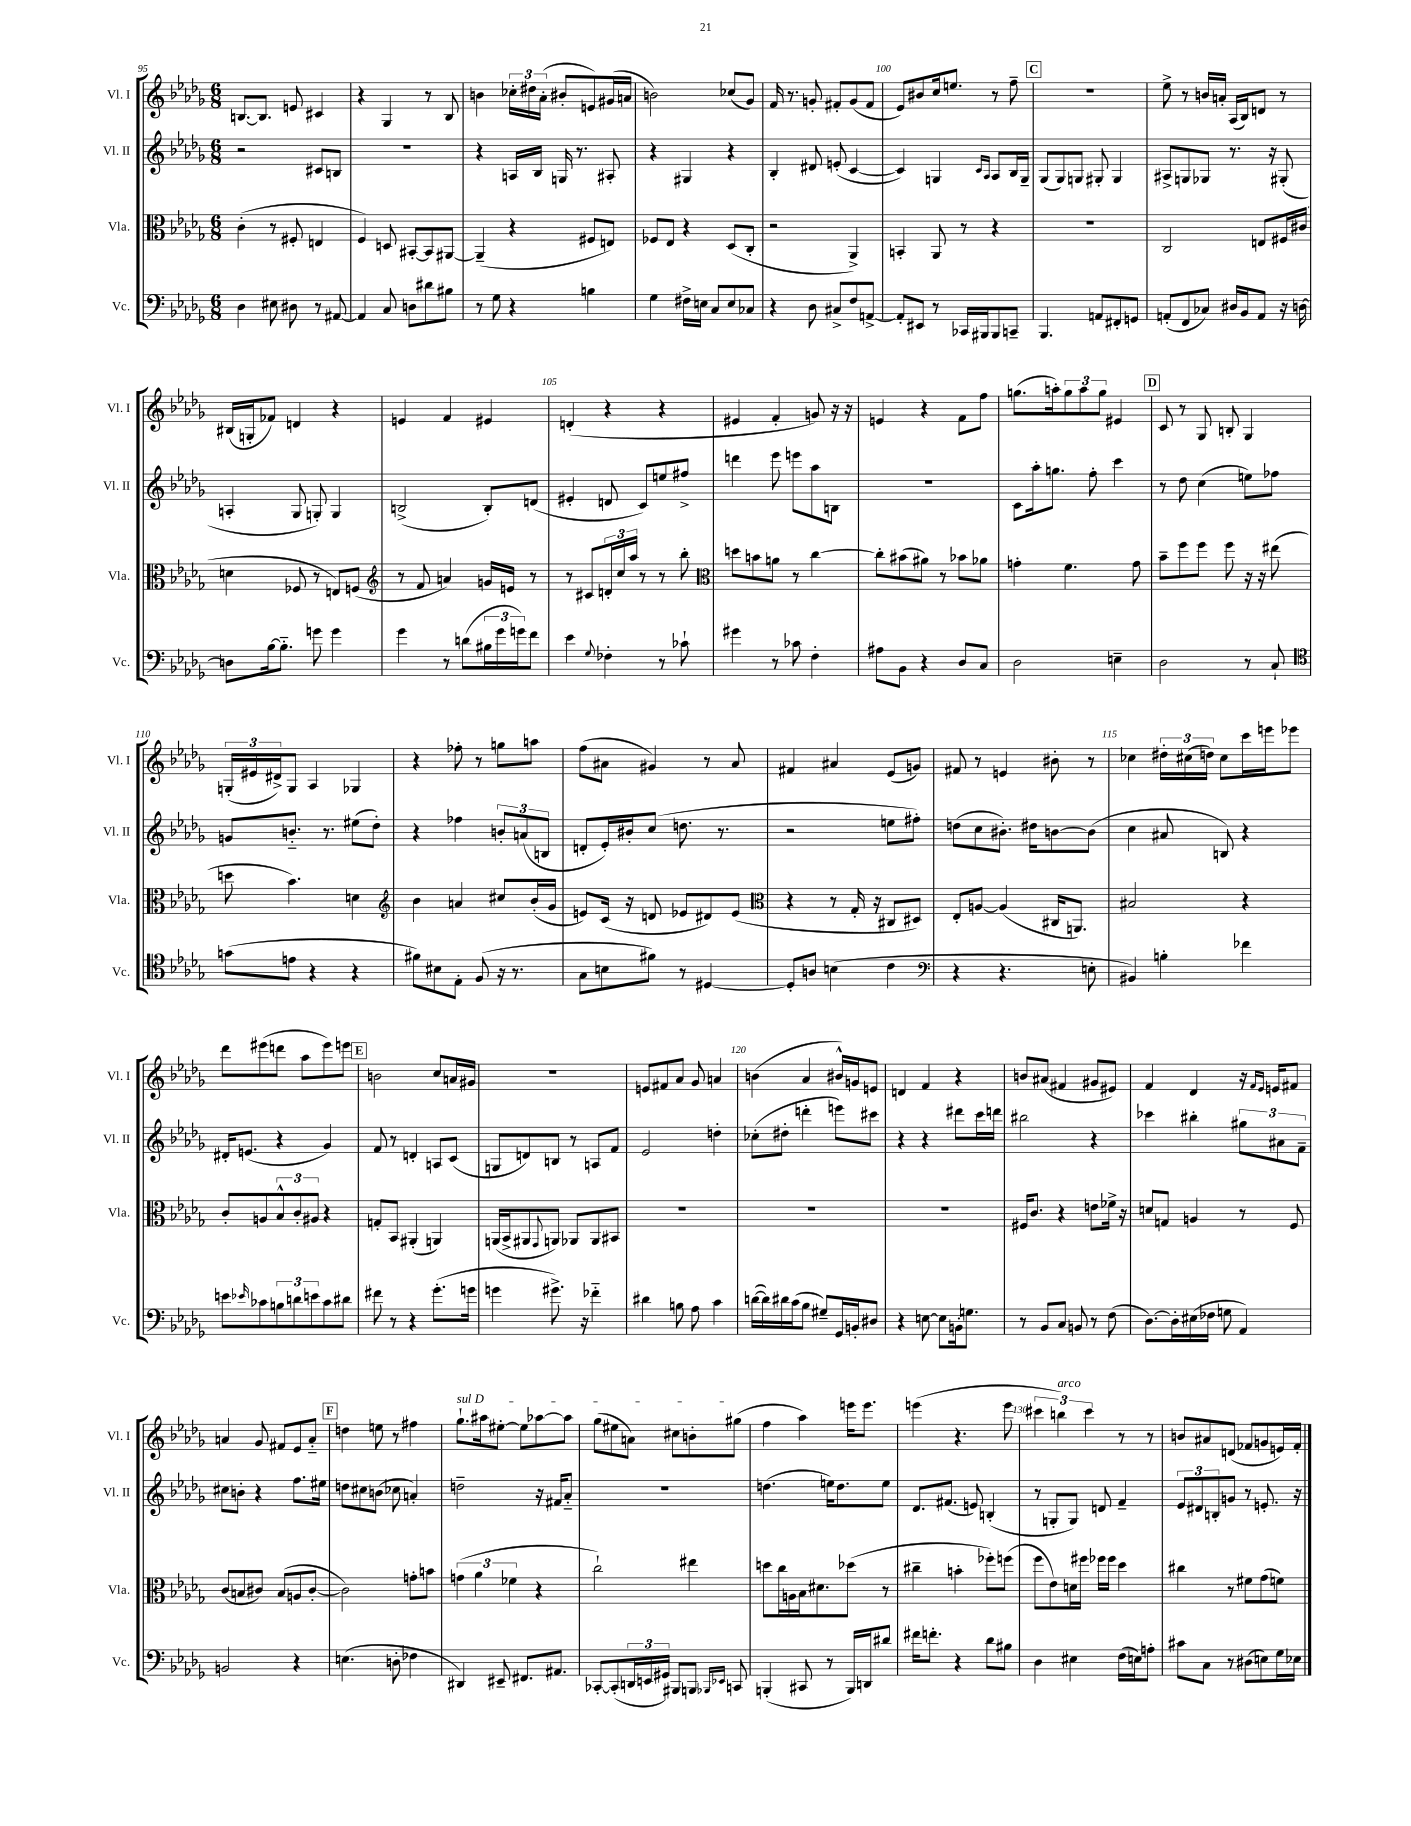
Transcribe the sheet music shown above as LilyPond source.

<<
\new StaffGroup <<
\new Staff = "s0" \with { instrumentName = "Vl. I" shortInstrumentName = "Vl. I" } {
    \clef treble \key des \major \numericTimeSignature \time 6/8
    b8.~ b8. e'8 cis'4 |
    r4 ges4 r8 bes8 |
    b'4 \tuplet 3/2 { ces''16-. dis''16 aes'16-.( } bis'8-. e'8) gis'16( a'16 |
    b'2) ces''8( ges'8) |
    f'16 r8. g'8-. fis'8-. g'8( fis'8 |
    ees'8) bis'8 c''16 e''8. r8 f''8-- |
    \mark \markup { \box "C" } R2. |
    ees''8-> r8 b'16 a'16-. aes16( bes16) d'8 r8 |
    bis16( g16-. fes'8) d'4 r4 |
    e'4 f'4 eis'4 |
    d'4-.( r4 r4 |
    eis'4 f'4-. g'8) r16 r16 |
    e'4 r4 f'8 f''8 |
    g''8.( a''16-.) \tuplet 3/2 { g''8 a''8 g''8 } eis'4 |
    \mark \markup { \box "D" } c'8 r8 ges8 b8-. ges4 |
    \tuplet 3/2 { g16-.( eis'16 dis'16->) } g8 aes4 ges4 |
    r4 fes''8-. r8 g''8 a''8 |
    f''8( ais'8 gis'4) r8 ais'8 |
    fis'4 ais'4 ees'8( g'8) |
    fis'8 r8 e'4 bis'8-. r8 |
    ces''4 \tuplet 3/2 { dis''16-. cis''16( d''16) } cis''8 c'''16 e'''16 ees'''8 |
    des'''8 eis'''8( d'''8 aes''8 eis'''8) e'''8 |
    \mark \markup { \box "E" } b'2 c''8 a'16 gis'16 |
    R2. |
    e'8 fis'8 aes'8 ges'8 a'4 |
    b'4( aes'4 bis'16-^) g'16 e'8 |
    d'4 f'4 r4 |
    b'8 ais'8( fis'4 gis'8 eis'8) |
    f'4 des'4 r16 \grace { f'16 ees'16 } e'16 fis'8 |
    a'4 ges'8 fis'8 ees'8 a'8-_ |
    \mark \markup { \box "F" } d''4 e''8 r8 fis''4 |
    \once \override TextSpanner.bound-details.left.text = \markup { \italic "sul D" } ges''8.-!\startTextSpan ais''16 eis''8~-. eis''8 aes''8~ aes''8 |
    ges''8( eis''8 a'8) cis''8 b'8-. gis''8\stopTextSpan( |
    f''4 aes''4) e'''16 e'''8. |
    e'''4( r4. e'''8 |
    \tuplet 3/2 { cis'''4 b''4^\markup { \italic "arco" }) cis'''4 } r8 r8 |
    b'8 ais'8 d'8( fes'8 g'8 e'16) fes'16-. \bar "|." |
}
\new Staff = "s1" \with { instrumentName = "Vl. II" shortInstrumentName = "Vl. II" } {
    \clef treble \key des \major \numericTimeSignature \time 6/8
    r2 cis'8 b8 |
    R2. |
    r4 a16 bes16 g16 r8. ais8-. |
    r4 gis4 r4 |
    bes4-. dis'8 e'8-.( c'4~ |
    c'4) g4 \grace { c'16 aes16 } aes8 bes16 g16-- |
    \mark \markup { \box "C" } ges8( ges8) g8 gis8-. gis4 |
    ais8-> g8 ges8 r8. r16 gis8-.( |
    a4-. ges8 g8-.) g4 |
    b2->( b8-.) d'8( |
    eis'4-. d'8 c'8) e''8 fis''8-> |
    d'''4 ees'''8 e'''8 aes''8 b8 |
    R2. |
    c'8 aes''16-. g''8. f''8-. c'''4 |
    \mark \markup { \box "D" } r8 des''8 c''4( e''8) fes''8 |
    g'8 b'8.-_ r8. eis''8( des''8-.) |
    r4 fes''4 \tuplet 3/2 { b'8-. a'8( b8 } |
    d'8-. ees'16-.) bis'16-. c''8( d''8. r8. |
    r2 e''8 fis''8-.) |
    d''8( c''8 bis'8.-.) dis''16 b'8~ b'8( |
    c''4 ais'8 b8) r4 |
    dis'16-. e'8.( r4 ges'4) |
    \mark \markup { \box "E" } f'8 r8 d'4-. a8 c'8( |
    g8 d'8) b8 r8 a8 f'8 |
    ees'2 d''4-. |
    ces''8-.( dis''8-. d'''4-. e'''8) cis'''8 |
    r4 r4 dis'''8 c'''16 d'''16 |
    bis''2 r4 |
    ces'''4 bis''4-. \tuplet 3/2 { gis''8 ais'8 f'8-- } |
    cis''8 b'8-. r4 f''8. eis''16 |
    \mark \markup { \box "F" } d''8 cis''8 b'8( ces''8 a'4-.) |
    d''2-- r16 fis'16 aes'8-_ |
    R2. |
    d''4.( e''16) d''8. e''8 |
    des'8. fis'8.( e'8) b4-.( |
    r8 g8-. g8) d'8 f'4-- |
    \tuplet 3/2 { ees'8 dis'8 b8-. } g'8 r8 e'8.-. r16 \bar "|." |
}
\new Staff = "s2" \with { instrumentName = "Vla." shortInstrumentName = "Vla." } {
    \clef alto \key des \major \numericTimeSignature \time 6/8
    c'4-.( r8 fis8-. e4 |
    f4) d8 bis,8~-. bis,8 ais,8~ |
    ais,4--( r4 fis8 e8) |
    fes8 ees8 r4 des8( c8-. |
    r2 aes,4->) |
    b,4-. aes,8 r8 r4 |
    \mark \markup { \box "C" } r2. |
    c2 e8 fis16 cis'16( |
    d'4 fes8 r8 e8) f8( |
    \clef treble r8 f'8 a'4) g'16 e'16 r8 |
    r8 cis'8 \tuplet 3/2 { d'16-. c''16 aes''16 } r8 r8 bes''8-. |
    \clef alto d''8 b'8 a'8 r8 c''4~ |
    c''8-. bis'8( ais'8) r8 bes'8 aes'8 |
    g'4-. f'4. g'8 |
    \mark \markup { \box "D" } bes'8-- f''8 f''8 f''8 r16 r16 eis''8( |
    d''8 bes'4.) d'4 |
    \clef treble bes'4 a'4 cis''8 bes'16-.( ges'16 |
    e'8) c'16( r16 d'8 ees'8 dis'8) ees'8( |
    \clef alto r4 r8 ges16-. r16 cis8 dis8) |
    ees8-. a8~ a4( cis16 a,8.) |
    bis2 r4 |
    c'8-. a8 \tuplet 3/2 { bes8-^ c'8-. ais8 } r4 |
    \mark \markup { \box "E" } g8-. bes,8 ais,4-.( a,4) |
    a,16( bes,16-> ais,8 \appoggiatura { ges,8 } a,8) aes,8 aes,8 bis,8 |
    R2. |
    R2. |
    R2. |
    fis16 c'8. r4 e'8 fes'16-> r16 |
    d'8 g8 a4 r8 f8 |
    c'8( b8 cis'8) b8( a8 cis'8~-. |
    \mark \markup { \box "F" } cis'2) g'8-. b'8 |
    \tuplet 3/2 { g'4( aes'4 fes'4 } r4 |
    c''2-!) eis''4 |
    d''8 c''16 a16 bes16 dis'8. des''8( r8 |
    cis''4-- b'4-. fes''8-.) f''8( |
    f''8 ees'8) d'16 fis''16 fes''16 fes''16 des''4 |
    cis''4 r8 fis'8 ges'8( f'8) \bar "|." |
}
\new Staff = "s3" \with { instrumentName = "Vc." shortInstrumentName = "Vc." } {
    \clef bass \key des \major \numericTimeSignature \time 6/8
    des4 eis8 dis8 r8 ais,8~ |
    ais,4 c8 d8 dis'8 bis8 |
    r8 ges8 r4 b4 |
    ges4 fis16-> e16 c8 e8 ces8 |
    r4 des8 cis8-> f8 a,8~-> |
    a,8-. eis,8 r8 ces,16 bis,,16 bis,,8 c,8-- |
    \mark \markup { \box "C" } bes,,4. a,8 fis,8-. g,8 |
    a,8-.( f,8 ces8) dis16 bes,16 a,8 r16 d16~ |
    d8 bes16~ bes8.-_ g'8 g'4 |
    ges'4 r8 d'8( \tuplet 3/2 { bis16 ges'16 g'16) } f'8 |
    ees'4 \appoggiatura { ges8 } fes4-. r8 ces'8-! |
    gis'4 r8 ces'8 f4-. |
    ais8 bes,8 r4 des8 c8 |
    des2 e4-- |
    \mark \markup { \box "D" } des2 r8 c8-! |
    \clef tenor g'8( e'8 r4 r4 |
    fis'8) bis8 ees8-. f8( r16 r8. |
    ges8 b8 fis'8) r8 dis4~ |
    dis8-. a8 b4( c'4 |
    \clef bass r4 r4. e8-. |
    bis,4) b4-. fes'4 |
    e'8 \grace { ees'16 } ces'8 \tuplet 3/2 { b8 d'8 e'8 } ces'8 dis'8 |
    \mark \markup { \box "E" } fis'8 r8 r4 ges'8.-.( g'16 |
    g'4 gis'8.->) r16 fes'4-_ |
    dis'4 b8 aes8 c'4 |
    d'16~( d'16) dis'16 c'16( bes8 gis8--) ges,16 b,16-. dis8 |
    r4 e8~ e8 b,16-. g8. |
    r8 bes,8 c8 b,8 r8 f8( |
    des8.~) des16-. eis16( fes16 g8 aes,4) |
    b,2 r4 |
    \mark \markup { \box "F" } e4.( d8-. fes4 |
    dis,4) eis,8-- fis,8. ais,8. |
    ces,8~-. ces,8-.( \tuplet 3/2 { d,16 e,16 gis,16) } bis,,8 b,,8 \grace { bes,,16 ees,16 } c,8 |
    b,,4-.( cis,8 r8 b,,16) d,16 dis'8 |
    fis'16 f'8.-. r4 des'8 bis8 |
    des4 eis4 f16( e16) a8-. |
    cis'8 c8 r8 dis8( e8) ges16 ees16 \bar "|." |
}
>>
>>
\layout { \context { \Score currentBarNumber = #95 \override BarNumber.break-visibility = ##(#f #t #t) barNumberVisibility = #(every-nth-bar-number-visible 5) } }
